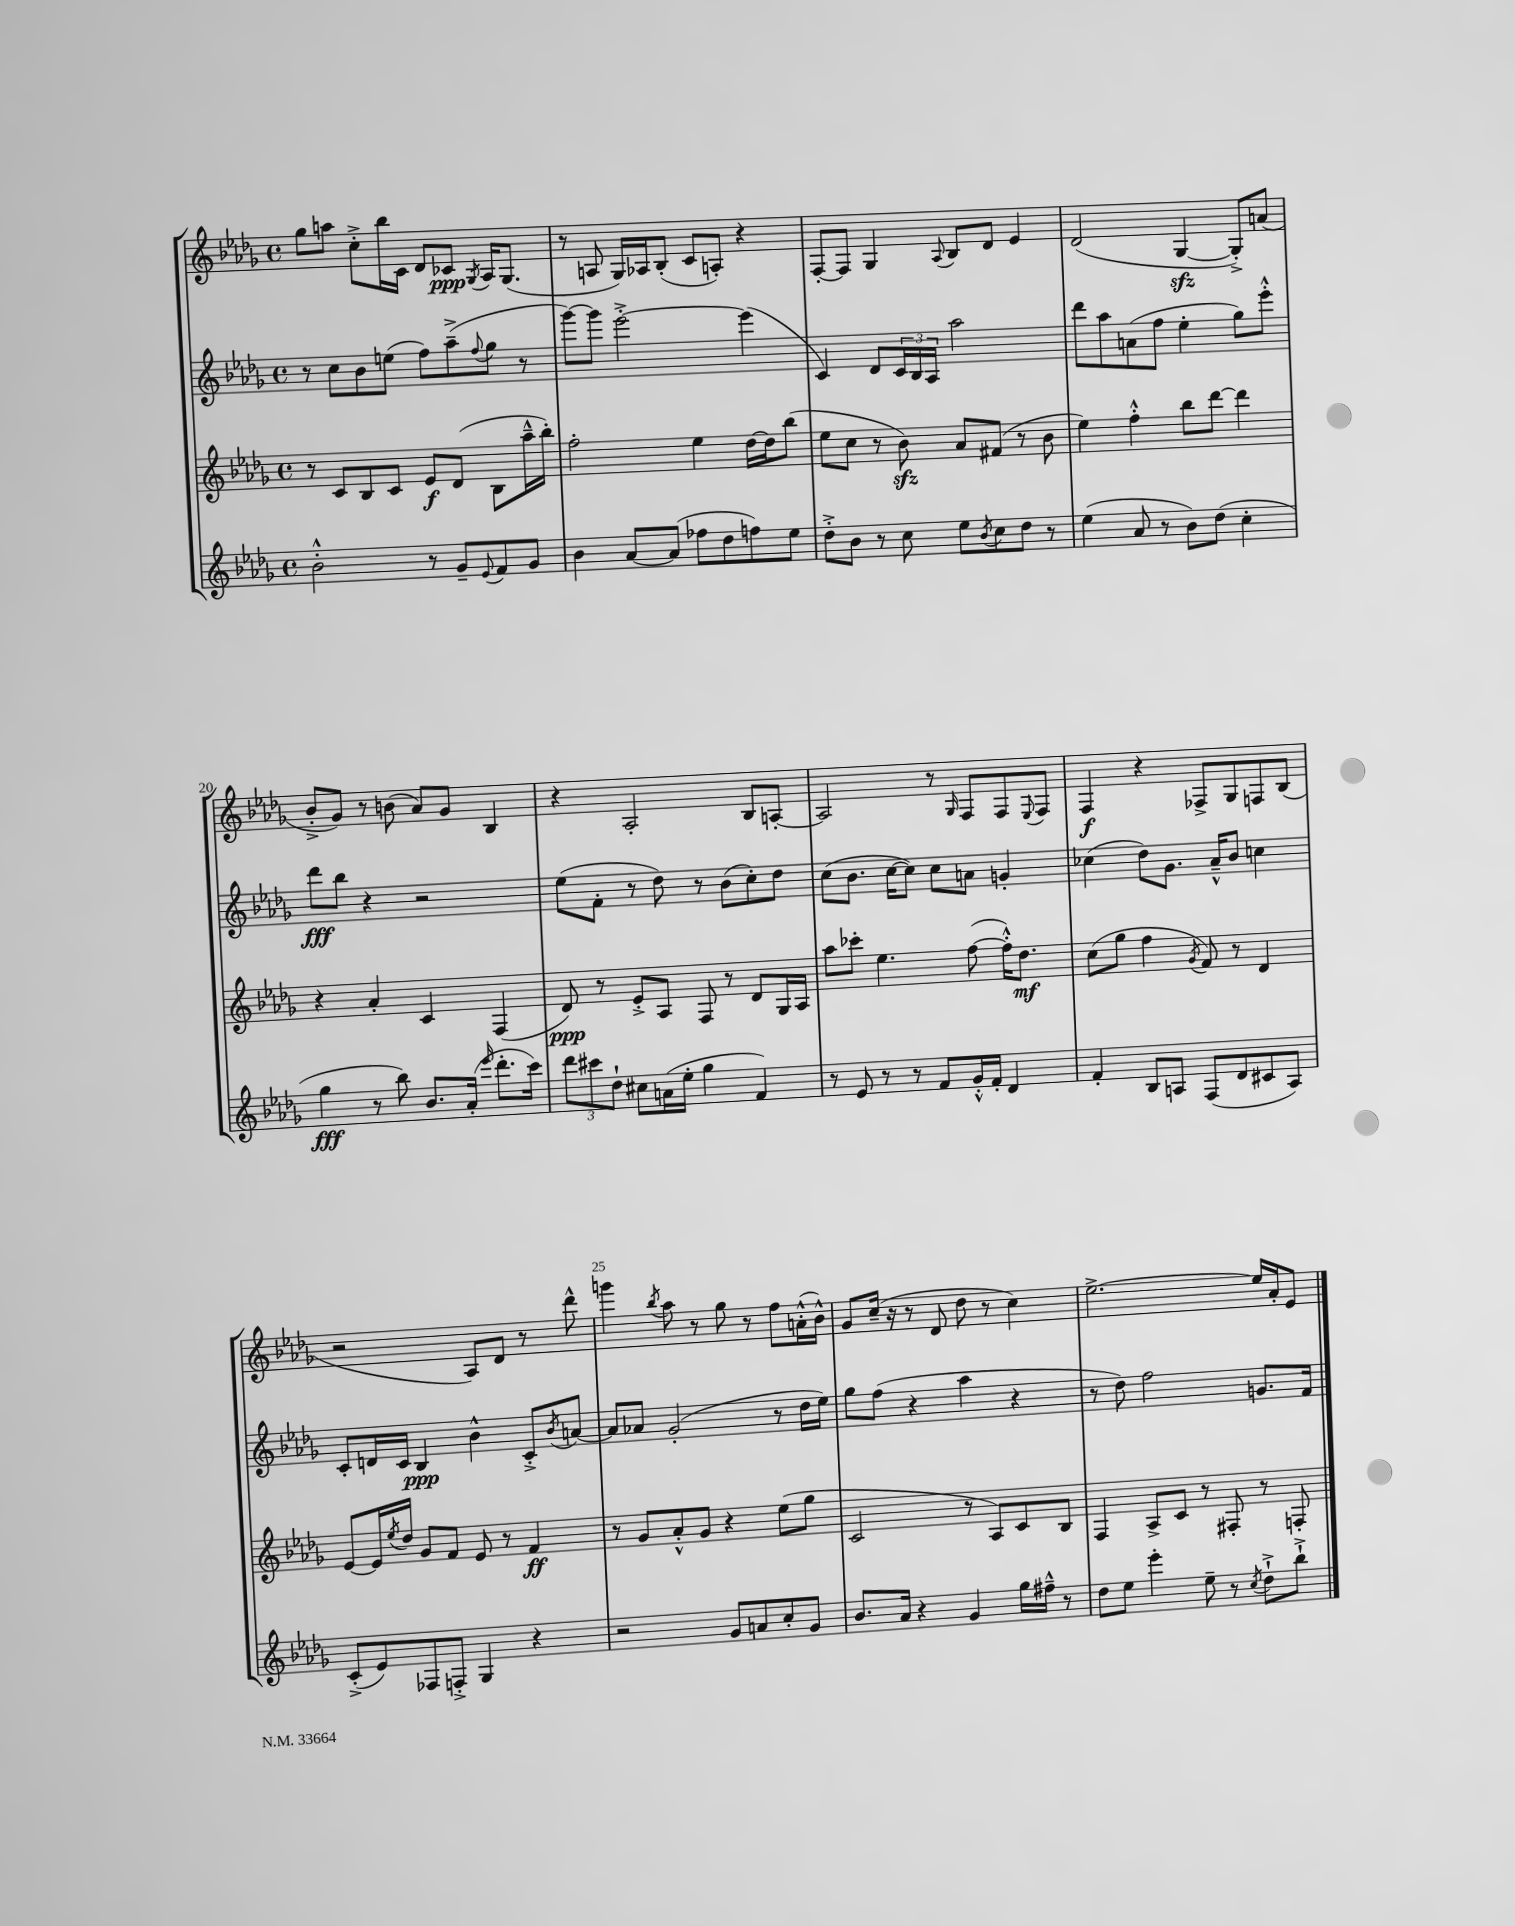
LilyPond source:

<<
\new StaffGroup <<
\new Staff = "s0" {
    \clef treble \key des \major \defaultTimeSignature \time 4/4
    ges''8 a''8 c''8-.-> bes''16 c'16 des'8 ces'8\ppp \acciaccatura { ges8 } aes16 ges8.( |
    r8 a8 ges16) aes16 bes8-.( c'8 a8-.) r4 |
    f8~-. f8 ges4 \appoggiatura { aes8 } bes8 des'8 ees'4 |
    des'2( ges4~\sfz ges8-.->) a'8( |
    bes'8-.-> ges'8) r8 b'8( aes'8) ges'8 bes4 |
    r4 aes2-. bes8 a8~-. |
    a2 r8 \grace { ges16 } f8 f8 \appoggiatura { ees8 } f8 |
    f4\f r4 fes8-> ges8 f8 bes8( |
    r2 aes8) des'8 r8 des'''8-^ |
    g'''4 \acciaccatura { bes''8 } aes''8 r8 ges''8 r8 f''8 a'16-.-^( bes'16-^) |
    ges'8 c''16--( r16 r8 des'8 des''8 r8 c''4) |
    ees''2.~-> ees''16 aes'16-. ees'8 \bar "|." |
}
\new Staff = "s1" {
    \clef treble \key des \major \defaultTimeSignature \time 4/4
    r8 c''8 bes'8 e''8( f''8) aes''8--->( \appoggiatura { f''8 } ges''8 r8 |
    ges'''8~) ges'''8 ees'''2~-.-> ees'''4( |
    c'4) des'8 \tuplet 3/2 { c'16 bes16 aes16 } aes''2 |
    des'''8 aes''8 a'8( f''8 ees''4-. ges''8) ees'''8-.-^ |
    des'''8\fff bes''8 r4 r2 |
    ees''8( f'8-. r8 des''8) r8 bes'8( c''8-.) des''8 |
    c''8( bes'8. c''16~ c''8) c''8 a'8 g'4-. |
    ces''4( des''8) ges'8. aes'16---^ bes'8 c''4 |
    c'8-. d'16 c'16 bes4\ppp bes'4-^ c'8-.-> \acciaccatura { bes'8 } a'8~ |
    a'8 aes'8 ges'2-.( r8 des''16 ees''16) |
    ges''8 f''8( r4 aes''4 r4 |
    r8 des''8) f''2 g'8. f'16 \bar "|." |
}
\new Staff = "s2" {
    \clef treble \key des \major \defaultTimeSignature \time 4/4
    r8 c'8 bes8 c'8 ees'8\f des'8( bes8 aes''16---^ bes''16-.) |
    f''2-. ees''4 des''16~ des''16 bes''8( |
    ees''8 c''8 r8 bes'8\sfz) aes'8 fis'8( r8 bes'8 |
    ees''4) f''4-.-^ bes''8 des'''8~ des'''4 |
    r4 aes'4-. c'4 f4( |
    des'8\ppp) r8 ees'8-.-> aes8 f8 r8 des'8 ges16 aes16 |
    aes''8 ces'''8-. ees''4. f''8~( f''16-.-^) des''8.\mf |
    c''8( ges''8 f''4 \acciaccatura { ges'8 } f'8) r8 des'4 |
    ees'8~ ees'16 \acciaccatura { ees''8 } des''16 ges'8 f'8 ees'8 r8 f'4\ff |
    r8 ges'8 aes'8-.-^ ges'8 r4 ees''8( ges''8 |
    c'2 r8 aes8) c'8 bes8 |
    f4 aes8-> c'8 r8 fis8-. r8 f8-. \bar "|." |
}
\new Staff = "s3" {
    \clef treble \key des \major \defaultTimeSignature \time 4/4
    bes'2-.-^ r8 ges'8-- \appoggiatura { ees'8 } f'8 ges'8 |
    bes'4 aes'8~ aes'8( fes''8 des''8 f''8) ees''8 |
    des''8-.-> bes'8 r8 c''8 ees''8 \acciaccatura { bes'8 } c''8 des''8 r8 |
    ees''4( aes'8 r8 bes'8) des''8( c''4-. |
    ges''4\fff r8 bes''8) bes'8. aes'16-.( \grace { ees'''16 } des'''8.-. c'''16) |
    \tuplet 3/2 { des'''8 cis'''8 des''8-! } cis''8 a'16( ees''16-. ges''4 f'4) |
    r8 ees'8 r8 r8 f'8 ges'16-.-^ f'16-. des'4 |
    f'4-. bes8 a8 f8( des'8 cis'8 a8) |
    c'8-.->( ees'8) fes8 f8-.-> ges4 r4 |
    r2 ges'8 a'8 c''8-. ges'8 |
    bes'8. aes'16 r4 ges'4 ges''16 fis''16---^ r8 |
    des''8 ees''8 ees'''4-. ees''8-- r8 \acciaccatura { c''8 } des''8-!-> bes''8-!-> \bar "|." |
}
>>
>>
\layout { \context { \Score currentBarNumber = #16 \override BarNumber.break-visibility = ##(#f #t #t) barNumberVisibility = #(every-nth-bar-number-visible 5) } }
